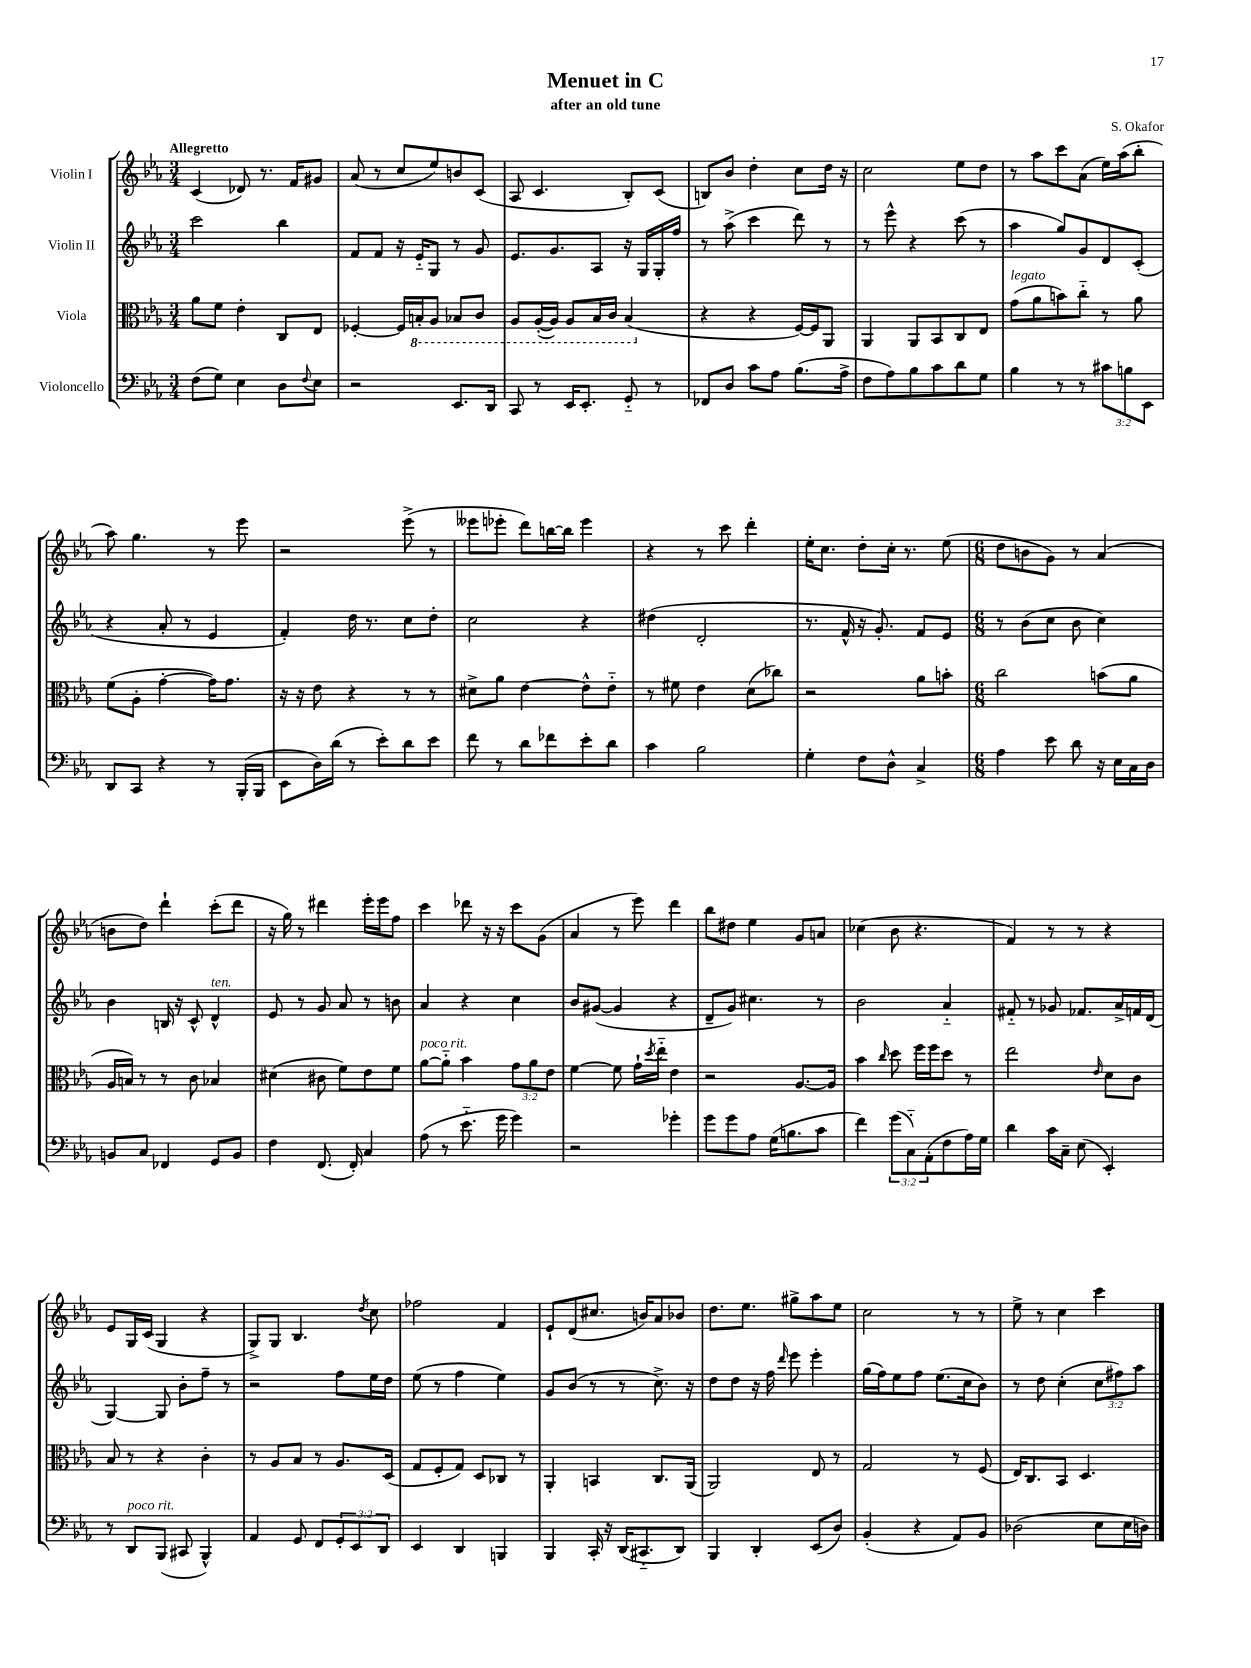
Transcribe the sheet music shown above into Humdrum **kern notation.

**kern	**kern	**kern	**kern
*staff4	*staff3	*staff2	*staff1
*clefF4	*clefC3	*clefG2	*clefG2
*k[b-e-a-]	*k[b-e-a-]	*k[b-e-a-]	*k[b-e-a-]
*M3/4	*M3/4	*M3/4	*M3/4
(8F	8a-	2ccc	(4c
8G)	8f	.	.
4E-	4e-'	.	8d-)
.	.	.	8.r
8D	8C	4bb-	.
.	.	.	16f
8qqF	.	.	.
8E-	8E-	.	8g#
=	=	=	=
2r	[4F-'	8f	(8a-
.	.	8f	8r
.	16F-]	16r	8cc
.	16BB'	16e-'~	.
.	8AA-	8G	8ee-)
8.EE-	8BB-	8r	8b
.	8C	8g	(8c
16DD	.	.	.
=	=	=	=
8CC	8AA-	8.e-	8A-
8r	([16AA-'	.	4.c
.	16AA-])	8.g	.
16EE-	8AA-	.	.
8.EE-'	.	.	.
.	16BB-	8A-	.
.	16C	.	.
8GG'~	(4BB-	16r	8B-')
.	.	16G	.
8r	.	16G'	(8c
.	.	16ff	.
=	=	=	=
8FF-	4r	8r	8B)
8D	.	(8aa-^	8b-
8c	4r	4ccc	4dd'
8A-	.	.	.
(8.B-	[16F)	8ddd)	8cc
.	16F]	.	.
.	8AA-	8r	16dd
16A-^	.	.	16r
=	=	=	=
8F	4AA-	8r	2cc
8A-)	.	8eee-^^	.
8B-	8AA-	4r	.
8c	8BB-	.	.
8d	8C	(8ccc	8ee-
8G	8E-	8r	8dd
=	=	=	=
4B-	(8g	4aa-	8r
.	8a-	.	8aa-
8r	8b)	8gg)	8ccc
8r	8cc'~	8g	(8a-
12c#	8r	8d	16ee-)
.	.	.	(16aa-
12B	.	.	.
.	8a-	(8c'	8bb-'
12EE-	.	.	.
=	=	=	=
8DD	(8f	4r	8aa-)
8CC	8A-'	.	4.gg
4r	[4g'	8a-'	.
.	.	8r	.
8r	16g])	4e-	8r
.	8.g	.	.
(16BBB-'	.	.	8eee-
16BBB-	.	.	.
=	=	=	=
8EE-	16r	4f')	2r
.	16r	.	.
16D)	8e-	.	.
(16d	.	.	.
8r	4r	16dd	.
.	.	8.r	.
8e-')	.	.	.
8d	8r	8cc	(8eee-^
8e-	8r	8dd'	8r
=	=	=	=
8f	8d#^	2cc	8eee--
8r	8a-	.	8eee-'
8d	[4e-	.	8ddd)
8f-	.	.	[16bb
.	.	.	16bb]
8e-'	8e-^^]	4r	4eee-
8d	8e-'~	.	.
=	=	=	=
4c	8r	(4dd#	4r
.	8f#	.	.
2B-	4e-	2d'	8r
.	.	.	8ccc
.	(8d	.	4ddd'
.	8cc-)	.	.
=	=	=	=
4G'	2r	8.r	16ee-'
.	.	.	8.cc
.	.	16f^^	.
8F	.	16r	8dd'
.	.	8.g')	.
8D^^	.	.	16cc'
.	.	.	8.r
4C^	8a-	8f	.
.	8b'	8e-	(8ee-
=	=	=	=
*M6/8	*M6/8	*M6/8	*M6/8
4A-	2cc	8r	8dd
.	.	(8b-	8b
8e-	.	8cc	8g)
8d	.	8b-	8r
16r	(8b	4cc)	(4a-
16E-	.	.	.
16C	8a-	.	.
16D	.	.	.
=	=	=	=
8BB	16A-	4b-	8b
.	16B)	.	.
8C	8r	.	8dd)
4FF-	8r	16B	4ddd`
.	.	16r	.
.	8c	8c^^	.
8GG	4B-	4d^^	(8ccc'
8BB	.	.	8ddd
=	=	=	=
4F	(4d#	8e-	16r
.	.	.	16gg)
.	.	8r	8r
(8.FF	8c#	8g	4ddd#
.	8f)	8a-	.
16FF')	.	.	.
4C	8e-	8r	16eee-'
.	.	.	16eee-
.	8f	8b	8ff
=	=	=	=
(8A-	[8a-	4a-	4ccc
8r	8a-'~]	.	.
8.e-'~	4b-	4r	8ddd-
.	.	.	16r
16g	.	.	16r
4g)	12g	4cc	8ccc
.	12a-	.	.
.	.	.	(8g
.	12e-	.	.
=	=	=	=
2r	[4f	8b-	4a-
.	.	([8g#	.
.	8f]	4g#]	8r
.	16g`	.	8eee-)
.	8qdd	.	.
.	16ee-'~	.	.
4g-'	4e-	4r	4ddd
=	=	=	=
8g	2r	8d~	8bb-
8g	.	8g)	8dd#
8A-	.	4.cc#	4ee-
(16G	.	.	.
8.B	.	.	.
.	[8.A-	.	8g
8c	.	8r	8a
.	16A-]	.	.
=	=	=	=
4f)	4b-	2b-	(4cc-
.	16qqcc	.	.
(12g	8dd	.	8b-
12C'~)	.	.	.
.	16ff	.	4.r
(12AA-'	.	.	.
.	16ff	.	.
8F	8dd	4a-'~	.
16A-)	8r	.	.
16G	.	.	.
=	=	=	=
4d	2ee-	8f#'~	4f)
.	.	8r	.
16c	.	8g-	8r
16C~	.	.	.
(8E-	.	8.f-	8r
.	16qqe-	.	.
4EE-')	8d	.	4r
.	.	16a-^	.
.	8c	16f	.
.	.	(16d	.
=	=	=	=
8r	8B-	[4G)	8e-
8DD	8r	.	16G
.	.	.	(16c
(8BBB-	4r	8G]	4G
8CC#	.	8b-'	.
4BBB-^^)	4c'	8ff~	4r
.	.	8r	.
=	=	=	=
4AA-	8r	2r	8G^)
.	8A-	.	8G
8GG	8B-	.	4.B-
8FF	8r	.	.
12GG'	8.A-	8ff	.
12EE-	.	.	.
.	.	.	8qdd
.	.	16ee-	8cc
12DD	.	.	.
.	(16D	16dd	.
=	=	=	=
4EE-	8G	(8ee-	2ff-
.	8F'	8r	.
4DD	8G)	4ff	.
.	8D	.	.
4BBB	8C-	4ee-)	4f
.	8r	.	.
=	=	=	=
4BBB-	4AA-'	8g	8e-`
.	.	(8b-	(8d
16CC'	4BB	8r	8.cc#
16r	.	.	.
(16DD	.	8r	.
8.CC#'~	.	.	16b)
.	8.C	8.cc^)	8a-
8DD)	.	.	8b-
.	(16AA-	16r	.
=	=	=	=
4BBB-	2AA-)	8dd	8.dd
.	.	8dd	.
.	.	.	8.ee-
4DD'	.	16r	.
.	.	16ff	.
.	.	16qqddd	.
.	.	8eee-	8gg#^
(8EE-	8E-	4eee-'	8aa-
8D)	8r	.	8ee-
=	=	=	=
(4BB-'	2G	(16gg	2cc
.	.	16ff)	.
.	.	8ee-	.
4r	.	8ff	.
.	.	(8.ee-	.
8AA-)	8r	.	8r
.	.	16cc	.
8BB-	(8F	8b-)	8r
=	=	=	=
(2D-	16E-)	8r	8ee-^
.	8.C	.	.
.	.	8dd	8r
.	8BB-	(4cc'	4cc
.	4.D	.	.
8E-	.	12cc	4ccc
.	.	12ff#)	.
16E-	.	.	.
.	.	12aa-	.
16D)	.	.	.
==	==	==	==
*-	*-	*-	*-
